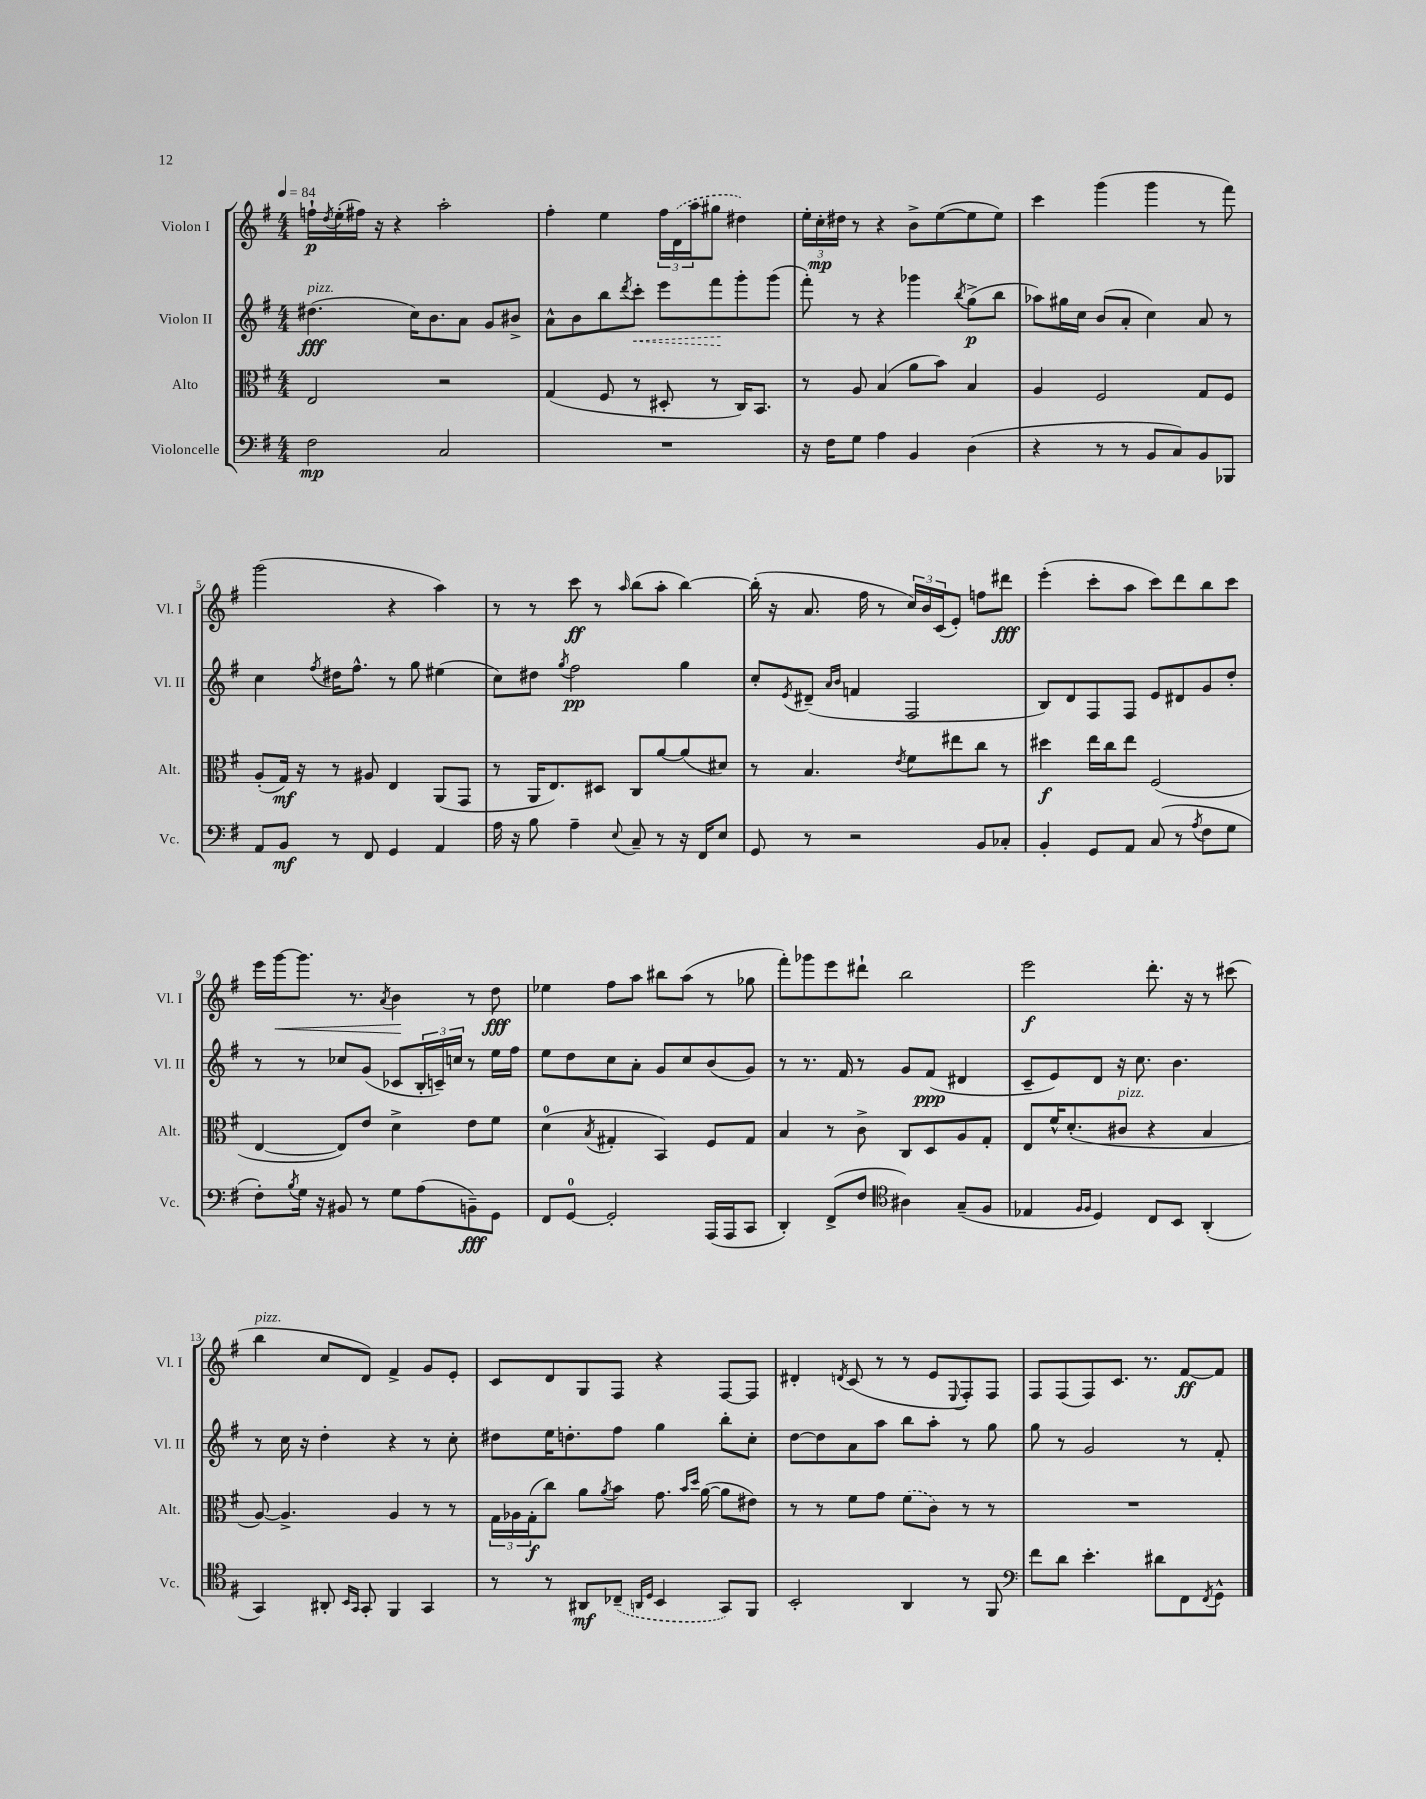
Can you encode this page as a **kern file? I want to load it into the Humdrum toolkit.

**kern	**kern	**kern	**kern
*staff4	*staff3	*staff2	*staff1
*clefF4	*clefC3	*clefG2	*clefG2
*k[f#]	*k[f#]	*k[f#]	*k[f#]
*M4/4	*M4/4	*M4/4	*M4/4
*MM84	*MM84	*MM84	*MM84
2F#\	2E/	(4.dd#\	16ff`\LL
.	.	.	8qdd/
.	.	.	(16ee'\
.	.	.	16ff#\JJ)
.	.	.	16r
.	.	.	4r
.	.	16cc\LK)	.
.	.	8.b\	.
2C/	2r	.	2aa'\
.	.	8a\J	.
.	.	8g/L	.
.	.	8b#^/J	.
=	=	=	=
1r	(4G/	8a^^\L	4ff#'\
.	.	8b\	.
.	8F#/	8bb\	4ee\
.	.	8qddd/	.
.	8r	8ccc'\J	.
.	8D#'/	8eee\L	24ff#\LL
.	.	.	(24d\
.	.	.	24aa\J
.	8r	8fff#\	8gg#\J
.	16C/LK)	8ggg'\	4dd#\)
.	8.BB/J	.	.
.	.	(8ggg\J	.
=	=	=	=
16r	8r	8fff#'\)	24ee'\LL
.	.	.	24cc'\
16F#\LK	.	.	.
.	.	.	24dd#\JJ
8G\J	8A/	8r	8r
4A\	(4B/	4r	4r
4BB/	8a\L	4ggg-\	8b^\L
.	8b\J)	.	([8ee\
.	.	8qbb/	.
(4D\	4B/	(8gg^\L	8ee\]
.	.	8bb\J	8ee\J)
=	=	=	=
4r	4A/	8aa-\L)	4ccc\
.	.	16gg#\L	.
.	.	16cc\JJ	.
8r	2F#/	(8b/L	(4ggg\
8r	.	8a'/J	.
8BB/L	.	4cc\)	4ggg\
8C/)	.	.	.
8BB/	8G/L	8a/	8r
8BBB-/J	8F#/J	8r	8fff#\)
=	=	=	=
8AA/L	(8A'/L	4cc\	(2ggg\
8BB/J	16G/Jk)	.	.
.	16r	.	.
.	.	8qff#/	.
8r	8r	16dd#\LK	.
.	.	8.ff#^^\J	.
8FF#/	8A#/	.	.
4GG/	4E/	8r	4r
.	.	8gg\	.
4AA/	(8AA/L	(4ee#\	4aa\)
.	8GG/J	.	.
=	=	=	=
16A\	8r	8cc\L)	8r
16r	.	.	.
8B\	16AA/LK	8dd#\J	8r
.	8.E/)	.	.
.	.	8qgg/	.
4A~\	.	2ff#\	8ccc\
.	8D#/J	.	8r
8qqE/	.	.	16qqaa/
8C~/	8C/L	.	(8bb\L
8r	[8a/	.	8aa'\J
16r	(8a/]	4gg\	[4bb\)
16FF#/LK	.	.	.
8E/J	8d#/J)	.	.
=	=	=	=
8GG/	8r	8cc'/L	(16bb'\]
.	.	.	16r
.	.	8qe/	.
8r	4.B/	(8d#~/J	8.a/
.	.	16qqa/LL	.
.	.	16qqb/JJ	.
2r	.	4f/	.
.	.	.	16ff#\
.	.	.	8r
.	8qe/	.	.
.	8f#\L	2F#/	24cc/LL)
.	.	.	24b/
.	.	.	(24c/J
.	8ee#\	.	8e'/J)
8BB/L	8cc\J	.	8ff\L
8C-'/J	8r	.	8ddd#\J
=	=	=	=
4BB'/	4dd#\	8B/L)	(4eee'\
.	.	8d/	.
8GG/L	16ee\LL	8F#/	8ccc'\L
.	16cc\J	.	.
8AA/J	8ee\J	8F#/J	8aa\J
(8C/	(2F#/	8e/L	8ccc\L)
8r	.	8d#/	8ddd\
8qA/	.	.	.
8F#\L	.	8g/	8bb\
8G\J	.	8dd'/J	8ccc\J
=	=	=	=
8F#'\L)	[4E/	8r	16eee\LL
.	.	.	[16ggg\J
8qB/	.	.	.
16G\Jk	.	8r	8.ggg\]J
16r	.	.	.
8BB#/	8E/]L)	8cc-/L	.
.	.	.	8.r
8r	8e/J	(8g/J	.
.	.	.	8qa/
8G\L	4d^\	8c-/L	4b\
(8A\	.	24B'/L	.
.	.	24c~/)	.
.	.	24cc/JJ	.
8BB~\)	8e\L	8r	8r
8GG\J	8f#\J	16ee\LL	8dd\
.	.	16ff#\JJ	.
=	=	=	=
8FF#/L	(4d\	8ee\L	4ee-\
[8GG/J	.	8dd\	.
.	8qB/	.	.
2GG'/]	4G#'/	8cc\	8ff#\L
.	.	8a'\J	8aa\J
.	4BB/)	8g/L	8bb#\L
.	.	8cc/	(8aa\J
(16AAA/LL	8F#/L	(8b/	8r
16AAA/J	.	.	.
8CC/J	8G#/J	8g/J)	8gg-\
=	=	=	=
4DD'/)	4B/	8r	8fff#'\L)
.	.	8.r	8ggg-\
(8FF#^/L	8r	.	8eee\
.	.	16f#/	.
8F#/J	8c^\	8r	8ddd#`\J
*clefC4	*	*	*
4A#\)	8C/L	8g/L	2bb\
.	8D/	(8f#/J	.
(8G~/L	8A/	4d#/	.
8F#/J	8G'/J	.	.
=	=	=	=
4E-/	8E/L	8c~/L	2eee\
.	16f#^^/K	8e/)	.
.	(8.d'/	.	.
16qqF#/LL	.	.	.
16qqF#/JJ	.	.	.
4D/)	.	8d/J	.
.	8c#/J	16r	.
.	.	8.cc\	.
8C/L	4r	.	8.ddd'\
8BB/J	.	4.b\	.
.	.	.	16r
(4AA'/	4B/	.	8r
.	.	.	(8ccc#\
=	=	=	=
4GG/)	[8A/)	8r	4bb\
.	4.A^/]	16cc\	.
.	.	16r	.
8AA#'/	.	4dd'\	8cc/L
16qqBB/LL	.	.	.
16qqGG/JJ	.	.	.
8GG'/	.	.	8d/J)
4FF#/	4A/	4r	4f#^/
4GG/	8r	8r	8g/L
.	8r	8cc'\	8e'/J
=	=	=	=
8r	24G\LL	8dd#\L	8c/L
.	24A-\	.	.
.	(24G'\J	.	.
8r	8cc\J)	16ee\K	8d/
.	.	8.dd'\	.
8AA#/L	8a\L	.	8G/
.	8qa/	.	.
(8C-~/J	8b\J	8ff#\J	8F#/J
16qqAA/LL	.	.	.
16qqD/JJ	.	.	.
4BB/	8.g\	4gg\	4r
.	16qqb/LL	.	.
.	16qqdd/JJ	.	.
.	([16a\	.	.
8GG/L)	8a\]L	8bb'\L	[8F#/L
8FF#/J	8e#\J)	8cc'\J	8F#/]J
=	=	=	=
2BB'/	8r	[8dd\L	4d#'/
.	8r	8dd\]	.
.	.	.	8qd/
.	8f#\L	8a\	(8c/
.	8g\J	8aa\J	8r
4AA/	(8f#\L	8bb\L	8r
.	8c\J)	8aa'\J	8e/L
.	.	.	8qqE/
8r	8r	8r	8F#'/)
8FF#/	8r	8gg\	8F#/J
=	=	=	=
*clefF4	*	*	*
8f#\L	1r	8gg\	8F#/L
8d\J	.	8r	(8F#/
4.e'\	.	2g/	8F#/)
.	.	.	8.c/J
.	.	.	8.r
8d#\L	.	.	.
8FF#\	.	8r	[8f#/L
8qFF#/	.	.	.
8GG^^\J	.	8f#'/	8f#/]J
==	==	==	==
*-	*-	*-	*-
